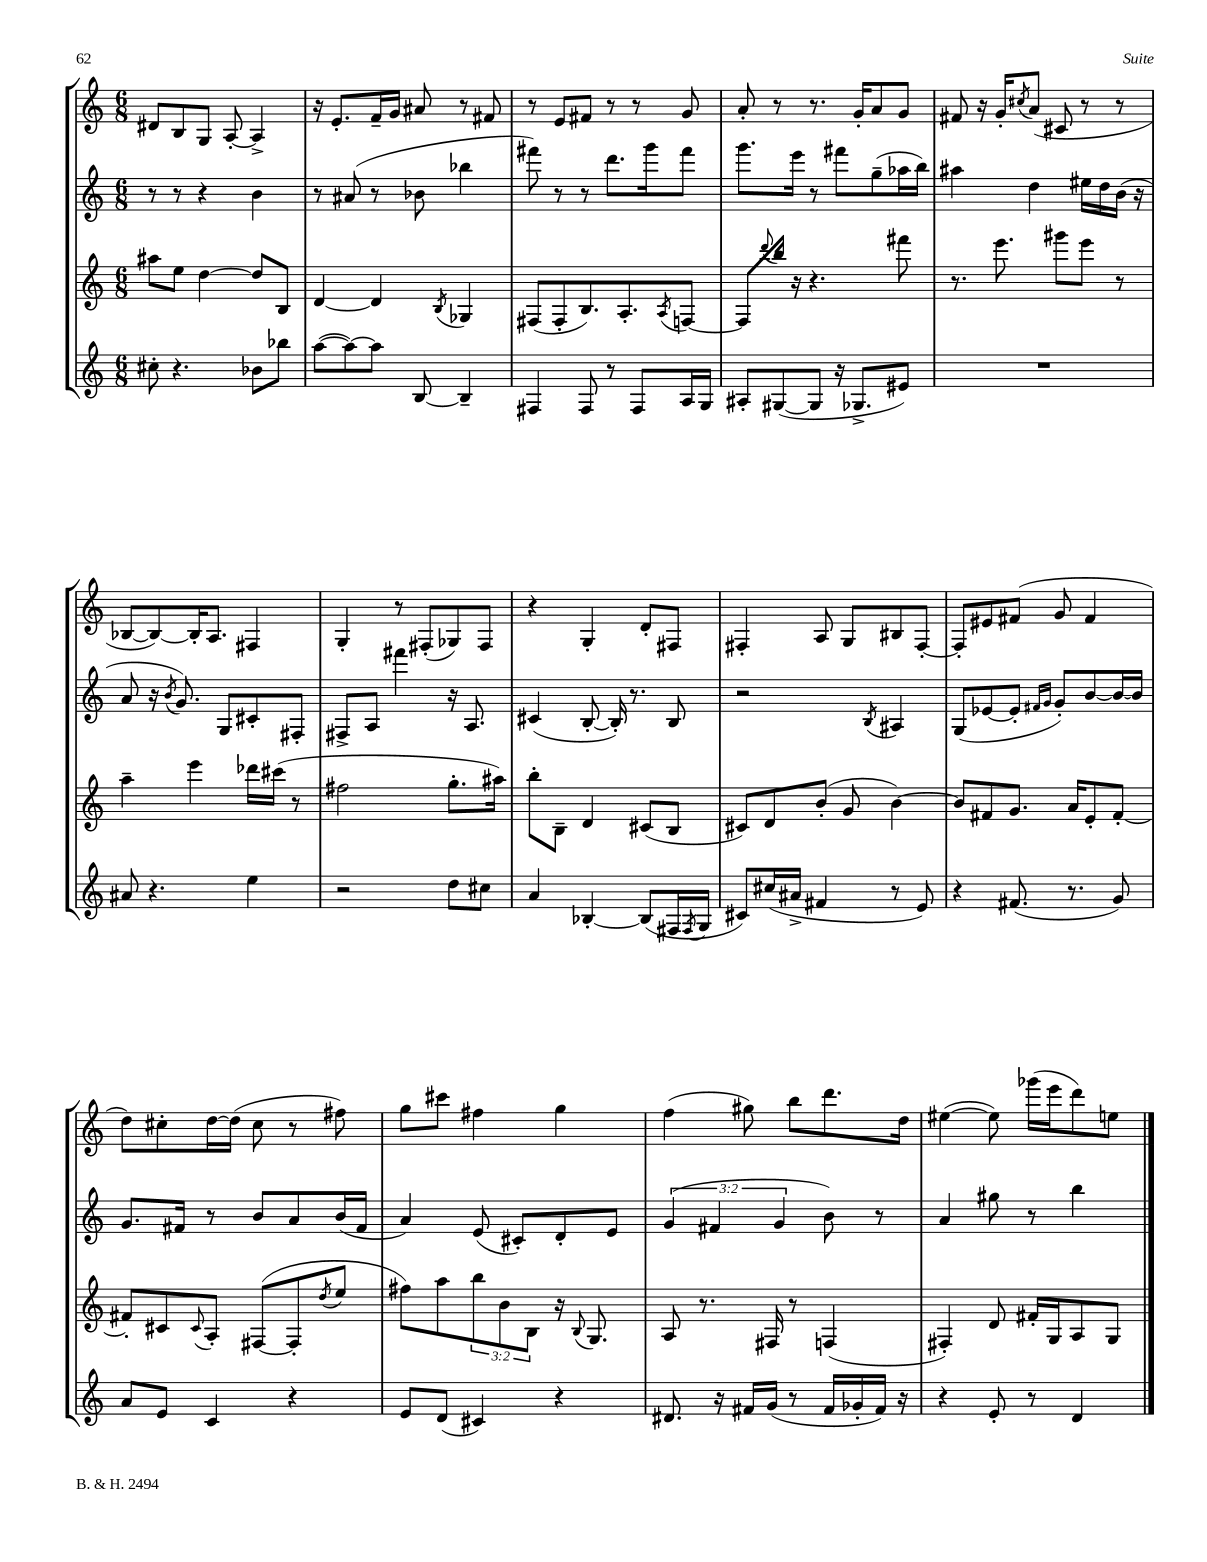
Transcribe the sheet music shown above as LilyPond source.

<<
\new StaffGroup <<
\new Staff = "s0" {
    \clef treble \key c \major \numericTimeSignature \time 6/8
    dis'8 b8 g8 a8~-. a4-> |
    r16 e'8.-. f'16-- g'16 ais'8 r8 fis'8 |
    r8 e'8 fis'8 r8 r8 g'8 |
    a'8-. r8 r8. g'16-. a'8 g'8 |
    fis'8 r16 g'16-. \acciaccatura { cis''8 } a'8( cis'8 r8 r8 |
    bes8~ bes8~) bes16-. a8. fis4 |
    g4-. r8 fis8-.( ges8) fis8 |
    r4 g4-. d'8-. fis8 |
    fis4-. a8 g8 bis8 fis8~-. |
    fis8-. eis'8 fis'8( g'8 fis'4 |
    d''8) cis''8-. d''16~ d''16( cis''8 r8 fis''8) |
    g''8 cis'''8 fis''4 g''4 |
    f''4( gis''8) b''8 d'''8. d''16 |
    eis''4~( eis''8) ges'''16( e'''16 d'''8) e''8 \bar "|." |
}
\new Staff = "s1" {
    \clef treble \key c \major \numericTimeSignature \time 6/8 \override Staff.TupletNumber.text = #tuplet-number::calc-fraction-text
    r8 r8 r4 b'4 |
    r8 ais'8( r8 bes'8 bes''4 |
    fis'''8) r8 r8 d'''8. g'''16 fis'''8 |
    g'''8. e'''16 r8 fis'''8 g''8--( aes''16 b''16) |
    ais''4 d''4 eis''16 d''16 b'16( r16 |
    a'8 r16 \acciaccatura { b'8 } g'8.) g8 cis'8-. fis8-. |
    fis8-> a8 fis'''4 r16 a8. |
    cis'4( b8~-. b16-.) r8. b8 |
    r2 \acciaccatura { b8 } ais4 |
    g8( ees'8~ ees'8-. \grace { fis'16 g'16 } g'8-.) b'8~ b'16~ b'16 |
    g'8. fis'16 r8 b'8 a'8 b'16( fis'16 |
    a'4) e'8( cis'8-.) d'8-. e'8 |
    \tuplet 3/2 { g'4( fis'4 g'4 } b'8) r8 |
    a'4 gis''8 r8 b''4 \bar "|." |
}
\new Staff = "s2" {
    \clef treble \key c \major \numericTimeSignature \time 6/8 \override Staff.TupletNumber.text = #tuplet-number::calc-fraction-text
    ais''8 e''8 d''4~ d''8 b8 |
    d'4~ d'4 \acciaccatura { b8 } ges4 |
    fis8( fis8-. b8.) a8.-. \acciaccatura { a8 } f8~ |
    f8 \appoggiatura { d'''8 } b''16 r16 r4. fis'''8 |
    r8. e'''8. gis'''8 e'''8 r8 |
    a''4-- e'''4 des'''16 cis'''16( r8 |
    fis''2 g''8.-. ais''16) |
    b''8-. b8-- d'4 cis'8( b8 |
    cis'8) d'8 b'8-.( g'8 b'4~) |
    b'8 fis'8 g'8. a'16 e'8-. fis'8~-. |
    fis'8-. cis'8 \appoggiatura { cis'8 } a8-. fis8~( fis8-. \acciaccatura { d''8 } e''8 |
    fis''8) a''8 \tuplet 3/2 { b''8 b'8 b8 } r16 \appoggiatura { b8 } g8. |
    a8 r8. fis16 r8 f4( |
    fis4-.) d'8 fis'16-. g16 a8 g8 \bar "|." |
}
\new Staff = "s3" {
    \clef treble \key c \major \numericTimeSignature \time 6/8
    cis''8-. r4. bes'8 bes''8 |
    a''8~( a''8~) a''8 b8~ b4-- |
    fis4 fis8 r8 fis8 a16 g16 |
    ais8-. gis8~( gis8 r16 ges8.-> eis'8) |
    R2. |
    ais'8 r4. e''4 |
    r2 d''8 cis''8 |
    a'4 bes4~-. bes8( fis16 \acciaccatura { fis8 } g16 |
    cis'8) cis''16( ais'16-> fis'4 r8 e'8) |
    r4 fis'8.( r8. g'8) |
    a'8 e'8 c'4 r4 |
    e'8 d'8( cis'4) r4 |
    dis'8. r16 fis'16 g'16( r8 fis'16 ges'16-. fis'16) r16 |
    r4 e'8-. r8 d'4 \bar "|." |
}
>>
>>
\layout { \context { \Score \remove "Bar_number_engraver" } }
